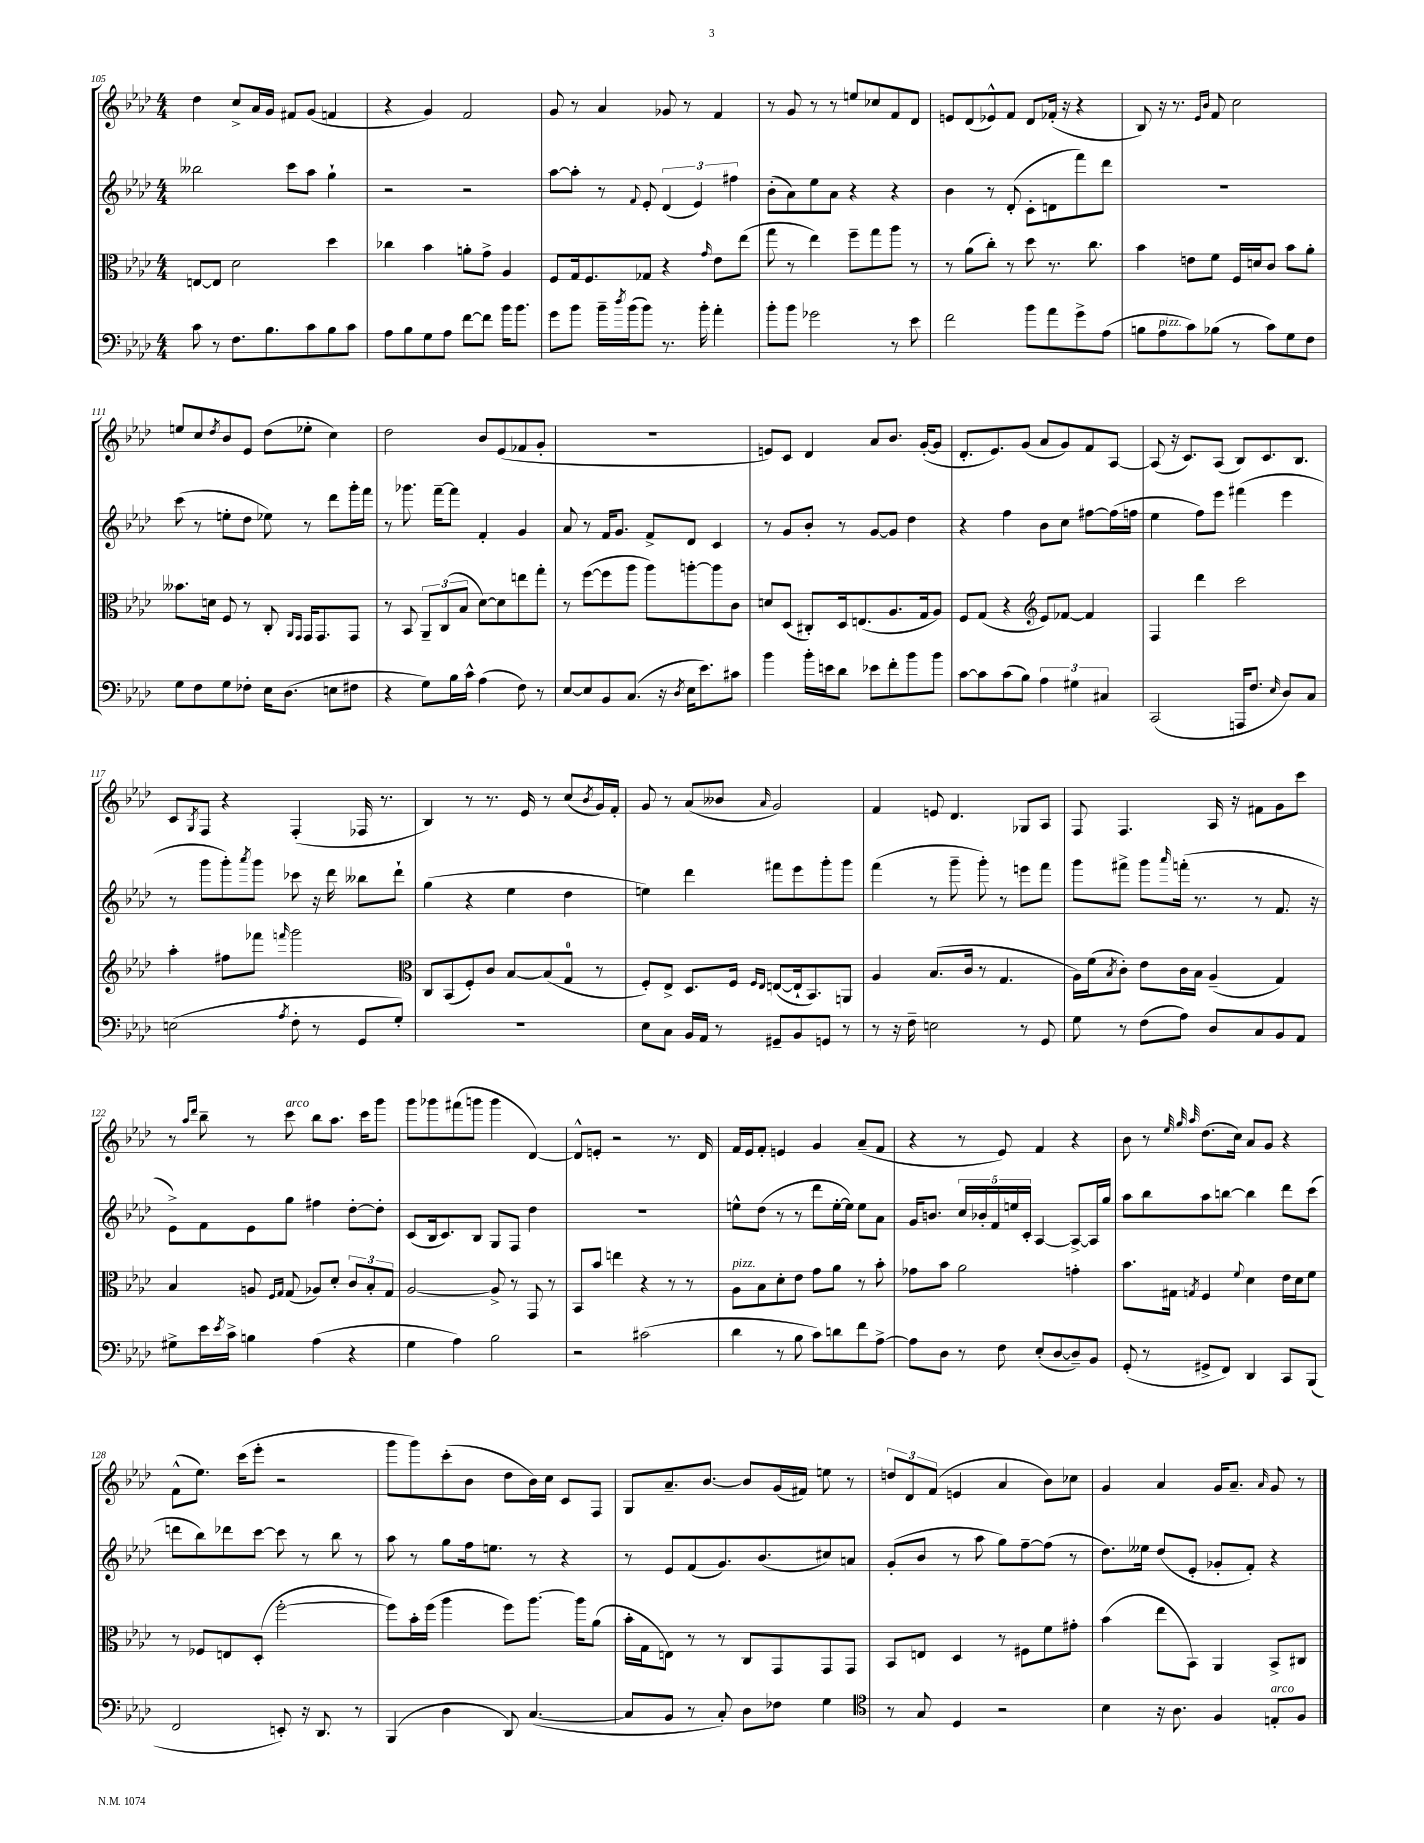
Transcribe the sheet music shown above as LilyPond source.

<<
\new StaffGroup <<
\new Staff = "s0" {
    \clef treble \key aes \major \numericTimeSignature \time 4/4
    des''4 c''8-> aes'16 g'16 fis'8 g'8( f'4 |
    r4 g'4) f'2 |
    g'8 r8 aes'4 ges'8 r8 f'4 |
    r8 g'8 r8 r8 e''8 ces''8 f'8 des'8 |
    e'8 des'8( ees'8-^) f'8 des'8 fes'16-.( r16 r4 |
    bes8) r16 r8. \grace { ees'16 bes'16 } f'8 c''2 |
    e''8 c''8 \acciaccatura { des''8 } bes'8 ees'8 des''8( ees''8-. c''4) |
    des''2 bes'8 ees'8( fes'8 g'8-. |
    R1 |
    e'8) c'8 des'4 aes'8 bes'8. g'16~-.( g'8 |
    des'8.-. ees'8.) g'8( aes'8 g'8) f'8 aes8~ |
    aes8( r16 c'8.) aes8( bes8) c'8. bes8. |
    c'8 \acciaccatura { g8 } f8 r4 f4-.( fes16 r8. |
    bes4) r8 r8. ees'16 r8 c''8( \acciaccatura { bes'8 } g'16) f'16-. |
    g'8 r8 aes'8( beses'8 \grace { aes'16 } g'2) |
    f'4 e'8 des'4. ges8 aes8 |
    f8 f4. aes16 r16 fis'8 g'8 c'''8 |
    r8 \grace { aes''16 des'''16 } bes''8-- r8 c'''8^\markup { \italic "arco" } bes''8 aes''8. c'''16 g'''8 |
    g'''8 ges'''8 fis'''8( g'''8 g'''4 des'4~) |
    des'8-^ e'8-. r2 r8. des'16 |
    f'16 ees'16 f'8-. e'4 g'4 aes'8--( f'8 |
    r4 r8 ees'8) f'4 r4 |
    bes'8 r8 \grace { ees''32 g''32 aes''32 } des''8.( c''16) aes'8 g'8 r4 |
    f'8-^( ees''8.) c'''16( ees'''8-. r2 |
    g'''8 g'''8) c'''8-.( bes'8 des''8 bes'16) c''16 c'8 f8 |
    g8 aes'8.-- bes'8.~ bes'8 g'16( fis'16) e''8 r8 |
    \tuplet 3/2 { d''8 des'8 f'8( } e'4 aes'4 bes'8) ces''8 |
    g'4 aes'4 g'16 aes'8.-- \grace { aes'16 } g'8 r8 \bar "|." |
}
\new Staff = "s1" {
    \clef treble \key aes \major \numericTimeSignature \time 4/4
    beses''2 c'''8 aes''8 g''4-! |
    r2 r2 |
    aes''8~ aes''8-. r8 \appoggiatura { f'8 } ees'8-. \tuplet 3/2 { des'4( ees'4) fis''4 } |
    bes'8-.( aes'8) ees''8 aes'8 r4 r4 |
    bes'4 r8 des'8-.( c'8-. d'8 f'''8) des'''8 |
    R1 |
    c'''8( r8 e''8-. des''8 ees''8) r8 des'''8 g'''16-. f'''16 |
    r8 ges'''8. f'''16~-- f'''8 f'4-. g'4 |
    aes'8 r8 f'16 g'8. f'8-> des'8 c'4 |
    r8 g'8 bes'8-. r8 g'8~ g'8 des''4 |
    r4 f''4 bes'8 c''8 fis''8~ fis''16( f''16 |
    ees''4 f''8) ees'''8 fis'''4( ees'''4 |
    r8 g'''8 g'''8-.) \acciaccatura { aes'''8 } g'''8 ces'''8 r16 des'''16 beses''8 des'''8-! |
    g''4( r4 ees''4 des''4 |
    e''4) des'''4 fis'''8 ees'''8 g'''8-. g'''8 |
    f'''4( r8 g'''8-- g'''8-.) r8 e'''8 f'''8 |
    g'''8 fis'''8-> g'''8 \grace { aes'''16 } f'''16-.( r8. r8 f'8. r16 |
    ees'8->) f'8 ees'8 g''8 fis''4 des''8~-. des''8-. |
    c'8( bes16 c'8.) bes8 g8 f8 des''4 |
    R1 |
    e''8-^ des''8( r8 r8 des'''8 e''16~-. e''16) e''8 aes'8 |
    g'16 b'8. \tuplet 5/4 { c''16 bes'16-. f'16 e''16 c'16-. } aes4~ aes8~-> aes16 g''16 |
    aes''8 bes''8 aes''8 b''8~ b''4 des'''8 c'''8( |
    d'''8 bes''8) des'''8 c'''8~ c'''8 r8 bes''8 r8 |
    aes''8 r8 g''8 f''16 e''8. r8 r4 |
    r8 ees'8 f'8( g'8.) bes'8.( cis''8) a'8 |
    g'8-.( bes'8 r8 aes''8 g''8) f''8~-- f''8( r8 |
    des''8.) eeses''16 des''8( ees'8-. ges'8-. f'8-.) r4 \bar "|." |
}
\new Staff = "s2" {
    \clef alto \key aes \major \numericTimeSignature \time 4/4
    e8~ e8 des'2 des''4 |
    ces''4 bes'4 a'8-. g'8-> aes4 |
    f8 g16 f8. ges8 r4 \grace { g'16 } ees'8 ees''8( |
    g''8 r8 ees''4) f''8-- g''8 aes''8 r8 |
    r8 aes'8( c''8-.) r8 des''8 r8. c''8. |
    bes'4 e'8 f'8 f16 d'16 c'8 bes'8 aes'8-. |
    beses'8. d'16 f8 r8 c8-. \grace { aes,16 g,16 } g,16 g,8. g,8 |
    r8 bes,8 \tuplet 3/2 { aes,8-- c8( bes8 } des'8~) des'8 e''8 g''8-. |
    r8 f''8~( f''8 aes''8 aes''8) a''8~-. a''8 c'8 |
    d'8 des8( cis8-.) des16 e8.( aes8. g16 aes8) |
    f8 g8( r4 \clef treble ees'8) fes'8~ fes'4 |
    f4 des'''4 c'''2 |
    aes''4-. fis''8 fes'''8 \grace { f'''16 } g'''2 |
    \clef alto c8 bes,8( f8-.) c'8 bes8~ bes8( g8-0 r8 |
    f8-.) ees8-> des8. f16 \grace { f16 ees16 } e8~( e16-! bes,8.) a,8 |
    aes4 bes8.( c'16 r8 g4. |
    aes16) f'16( \acciaccatura { bes8 } c'8-.) ees'8 c'16 bes16 aes4--( g4) |
    bes4 a8 \grace { f16 g16 } g8( aes8) des'8-. \tuplet 3/2 { c'8 bes8-. g8 } |
    aes2~ aes8-> r8 g,8 r8 |
    bes,8 bes'8 e''4 r4 r8 r8 |
    aes8^\markup { \italic "pizz." } bes8 des'8-. ees'8 g'8 aes'8 r8 bes'8-. |
    ges'8 bes'8 aes'2 g'4-. |
    bes'8. gis16 \acciaccatura { g8 } f4 \appoggiatura { f'8 } des'4 ees'16 des'16 f'8 |
    r8 fes8 e8 des8-.( f''2~-. |
    f''8) bes'16-. f''16( aes''4 f''8) aes''8.~ aes''16 aes'8( |
    bes'16-. g16 e8) r8 r8 c8 g,8 g,8 g,8 |
    bes,8 e8 des4 r8 fis8 f'8 gis'8-. |
    bes'4( ees''8 bes,8) aes,4 bes,8-> cis8 \bar "|." |
}
\new Staff = "s3" {
    \clef bass \key aes \major \numericTimeSignature \time 4/4
    c'8 r8 f8. bes8. c'8 bes8 c'8 |
    aes8 bes8 g8 aes8 f'8~ f'8 bes'16 bes'8. |
    g'8 bes'8 bes'16-- \acciaccatura { des''8 } bes'16( bes'8) r8. bes'16-. aes'4-. |
    bes'8-. bes'8 ges'2 r8 ees'8 |
    f'2 bes'8 aes'8 g'8-> aes8( |
    b8 aes8^\markup { \italic "pizz." } c'8) bes8( r8 c'8) g8 f8 |
    g8 f8 g8 fes8-. ees16 des8.( e8 fis8 |
    r4 g8) bes16 c'16-^ aes4( f8) r8 |
    ees8~ ees8 bes,8 c8.( r16 \acciaccatura { des8 } ees16 ees'8.) cis'8 |
    bes'4 bes'16-. e'16 des'8 ees'8 f'8-. bes'8 bes'8 |
    c'8~ c'8 c'8( bes8) \tuplet 3/2 { aes4 gis4 cis4 } |
    c,2( a,,16 f8. \grace { ees16 } des8) c8 |
    e2( \acciaccatura { aes8 } f8-. r8 g,8 g8-.) |
    R1 |
    ees8 c8 bes,16 aes,16 r8 gis,8-- bes,8 g,8 r8 |
    r8 r16 f16-- e2 r8 g,8 |
    g8 r8 f8( aes8) des8 c8 bes,8 aes,8 |
    gis8-> ees'16 \acciaccatura { ees'8 } c'16-> b4 aes4( r4 |
    g4 aes4) bes2 |
    r2 cis'2( |
    des'4 r8 bes8 c'8) d'8 f'8 aes8~-> |
    aes8 des8 r8 f8 ees8-.( des8~ des8--) bes,8 |
    g,8-.( r8 gis,8-> f,8) des,4 c,8 bes,,8( |
    f,2 e,8-.) r16 des,8. r8 |
    bes,,4( des4 des,8) c4.~( |
    c8 bes,8 r8 c8-.) des8 fes8 g4 |
    \clef tenor r8 g8 des4 r2 |
    bes4 r16 aes8. f4 e8-.^\markup { \italic "arco" } f8 \bar "|." |
}
>>
>>
\layout { \context { \Score currentBarNumber = #105 } }
